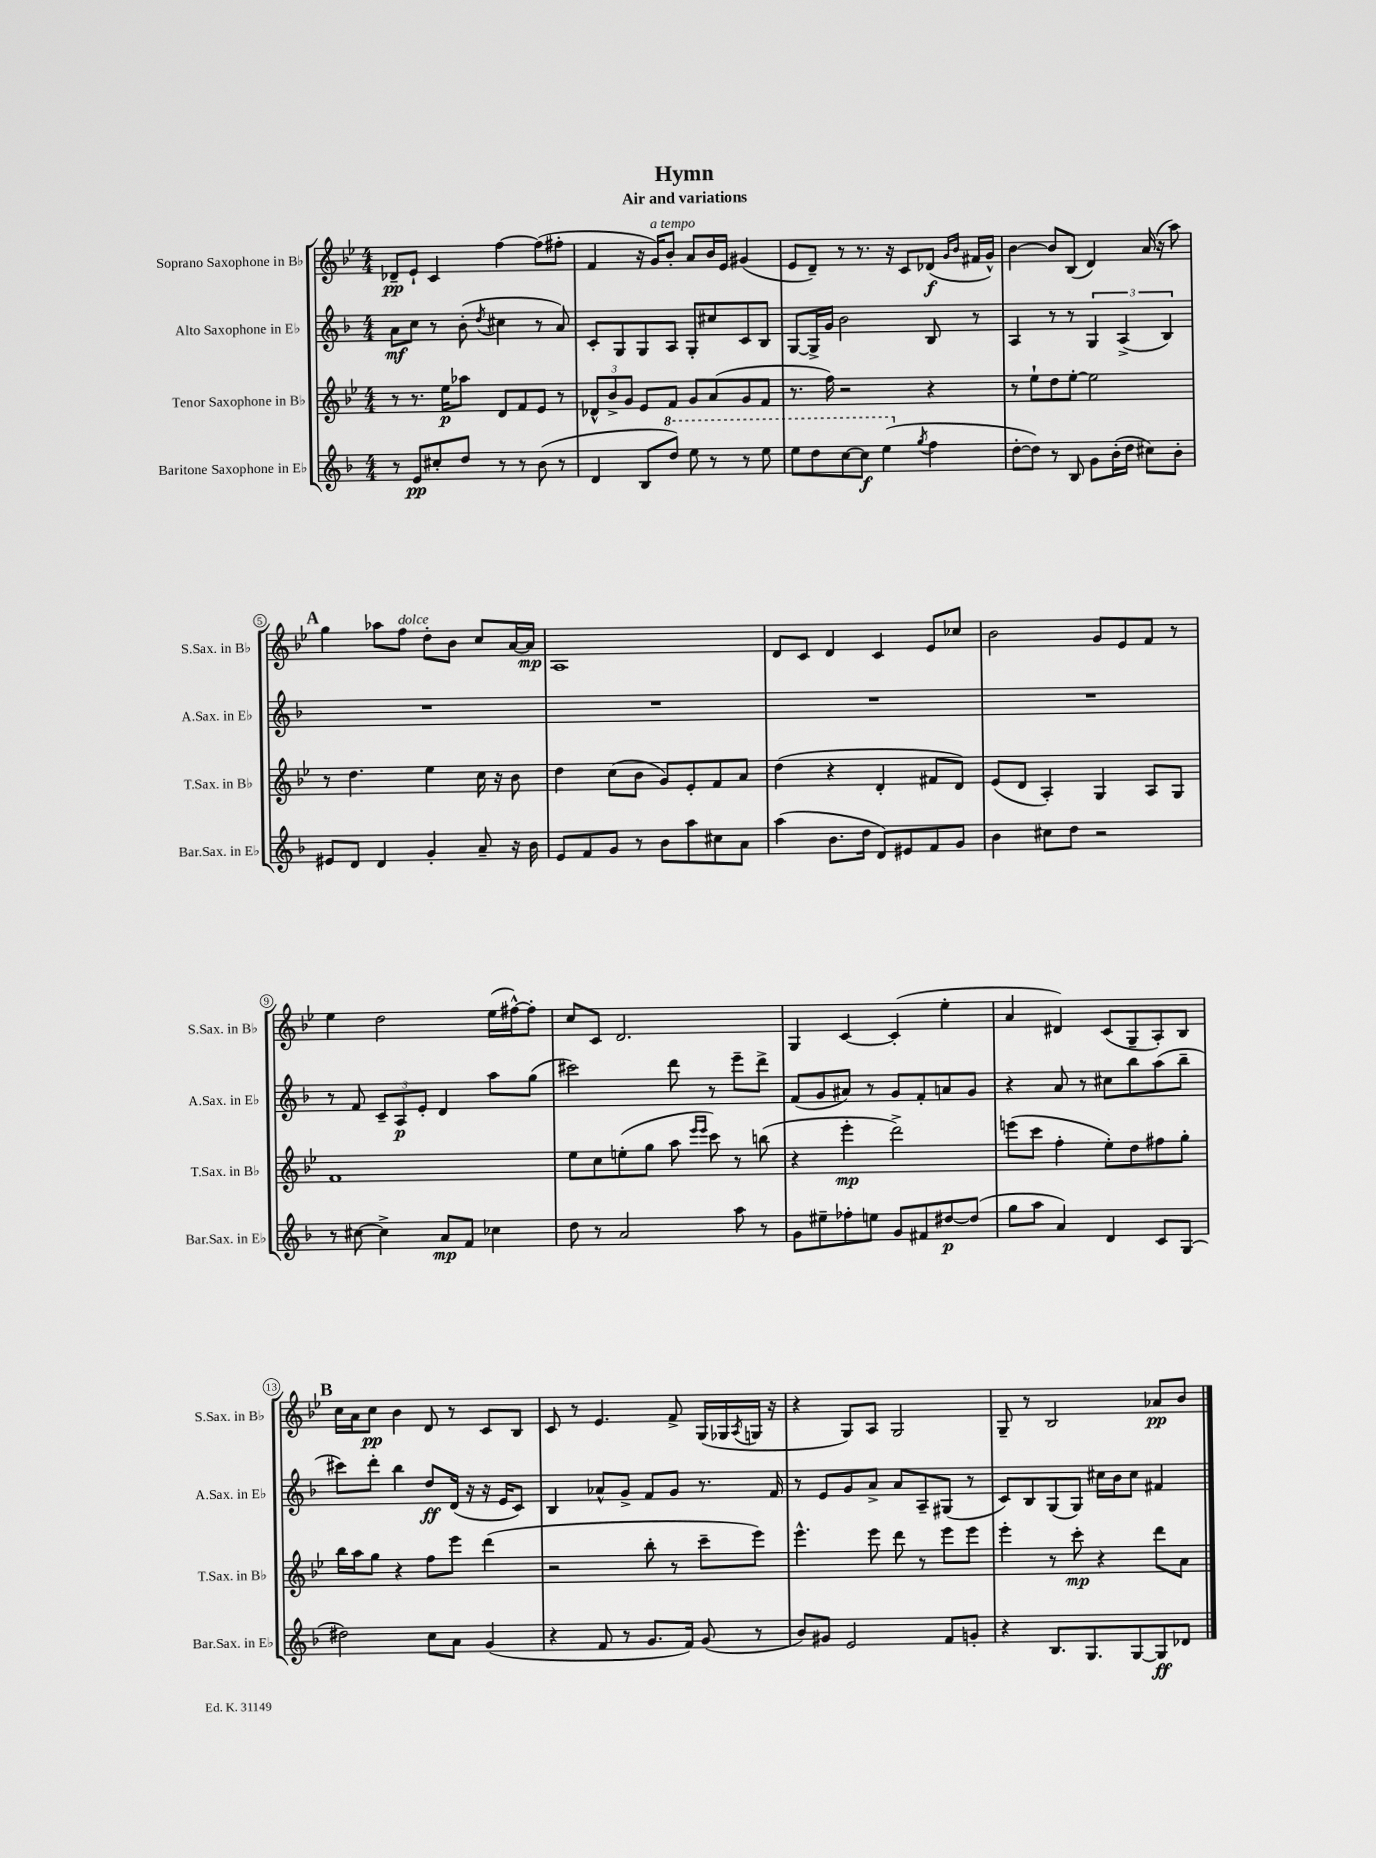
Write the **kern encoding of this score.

**kern	**kern	**kern	**kern
*staff4	*staff3	*staff2	*staff1
*clefG2	*clefG2	*clefG2	*clefG2
*k[b-]	*k[b-e-]	*k[b-]	*k[b-e-]
*M4/4	*M4/4	*M4/4	*M4/4
8r	8r	8a\L	8d-~/L
8e/L	8.r	8cc\J	8e-`/J
8cc#'/	.	8r	4c/
.	16ee-\LK	.	.
8dd/J	8aa-\J	(8b-'\	.
.	.	8qdd/	.
8r	8d/L	4cc#\	[4ff\
8r	8f/	.	.
(8b-\	8e-/J	8r	(8ff\]L
8r	8r	8a/)	8ff#'\J
=	=	=	=
4d/	12d-^^/L	8c'/L	4f/
.	12b-^/	.	.
.	.	8G/	.
.	12g/J	.	.
8B-/L	8e-/L	8G/	16r
.	.	.	16g/LK)
8ddd/J)	8f/J	8A/J	8b-'/J
8eee\	8g/L	8G'/L	8a/L
8r	(8a/	8cc#/	16b-/L
.	.	.	16e-/JJ
8r	8g/	8c/	(4g#/
8eee\	8f/J	8B-/J	.
=	=	=	=
8eee\L	8.r	[8G/L	8e-/L
8ddd\	.	16G^/]L	8d~/J)
.	16ff\)	16g/JJ	.
[8ccc\	2r	2b-\	8r
8ccc\]J	.	.	8.r
(4eee\	.	.	.
.	.	.	16r
.	.	.	8c/L
8qgg/	.	.	.
4ff\	4r	8B-/	(8d-/J
.	.	.	16qqg/LL
.	.	.	16qqb-/JJ
.	.	8r	16f#/LL
.	.	.	16g^^/JJ)
=	=	=	=
[8dd'\L	8r	4A/	[4b-\
8dd\]J)	8ee-`\L	.	.
8r	8dd\	8r	8b-/]L
8B-/	[8ee-'\J	8r	(8B-/J
8g\L	2ee-\]	6G/	4d/)
(16b-'\L	.	.	.
.	.	(6A^/	.
16dd\JJ	.	.	.
8cc#\L)	.	.	(16a/
.	.	.	16r
.	.	6B-/)	.
8b-'\J	.	.	8aa\)
=	=	=	=
8e#/L	8r	1r	4gg\
8d/J	4.dd\	.	.
4d/	.	.	8aa-\L
.	.	.	8ff\J
4g'/	4ee-\	.	8dd'\L
.	.	.	8b-\J
8a~/	16cc\	.	8cc/L
.	16r	.	.
16r	8b-\	.	[16a/L
16b-\	.	.	16a/]JJ
=	=	=	=
8e/L	4dd\	1r	1A
8f/	.	.	.
8g/J	(8cc\L	.	.
8r	8b-\J	.	.
8b-\L	8g/L)	.	.
8aa\	8e-'/	.	.
8cc#\	8f/	.	.
8a\J	8a/J	.	.
=	=	=	=
(4aa\	(4dd\	1r	8d/L
.	.	.	8c/J
8.b-\L	4r	.	4d/
16dd\Jk	.	.	.
8d/L)	4d'/	.	4c/
8e#/	.	.	.
8f/	8f#/L	.	8e-/L
8g/J	8d/J)	.	8cc-/J
=	=	=	=
4b-\	(8e-/L	1r	2b-\
.	8d/J	.	.
8cc#\L	4A'/)	.	.
8dd\J	.	.	.
2r	4G/	.	8g/L
.	.	.	8e-/
.	8A/L	.	8f/J
.	8G/J	.	8r
=	=	=	=
8r	1f	8r	4ee-\
[8cc#\	.	8f/	.
4cc#^\]	.	12c~/L	2dd\
.	.	12A/	.
.	.	12e'/J	.
8a/L	.	4d/	.
8f/J	.	.	.
4cc-\	.	8aa\L	(16ee-\LL
.	.	.	[16ff#^^\J)
.	.	(8gg\J	8ff#'\]J
=	=	=	=
8dd\	8ee-\L	2ccc#\)	8cc/L
8r	8cc\	.	8c/J
2a/	(8ee'\	.	2.d/
.	8gg\J	.	.
.	8aa\	8ddd\	.
.	16qqeee-/LL	.	.
.	16qqeee-/JJ	.	.
.	8ccc\)	8r	.
8aa\	8r	8eee~\L	.
8r	(8bb\	8ddd^\J	.
=	=	=	=
8g\L	4r	(8f/L	4G/
8ee#~\	.	8g/	.
8ff-'\	4eee-'\	8a#/J)	[4c/
8ee\J	.	8r	.
8g/L	2ddd^\)	8g/L	(4c'/]
8f#/	.	8f'/	.
[8dd#/	.	8a/	4ee-'\
(8dd#/]J	.	8g/J	.
=	=	=	=
8gg\L	(8eee\L	4r	4a/
8aa\J	8ccc\J	.	.
4a/)	4ff'\	8a/	4d#/)
.	.	8r	.
4d/	8ee-'\L)	8cc#\L	(8c/L
.	8dd\	8bb-\	8G~/
8c/L	8ff#\	(8aa\	8A'/)
(8G/J	8gg'\J	8bb-~\J	8B-/J
=	=	=	=
2dd#\)	16bb-\LL	8ccc#\L)	16cc\LL
.	16aa\J	.	16a\J
.	8gg\J	8ddd'\J	8cc\J
.	4r	4bb-\	4b-\
8cc\L	8ff\L	8dd/L	8d/
8a\J	8eee-\J	(16d/Jk	8r
.	.	16r	.
(4g/	(4ddd\	16r	8c/L
.	.	16e/LK	.
.	.	8c/J)	8B-/J
=	=	=	=
4r	2r	4B-/	8c/
.	.	.	8r
8f/	.	8a-^^/L	4.e-/
8r	.	8g^/J	.
8.g/L	8bb-'\	8f/L	.
.	8r	8g/J	8f^/
16f/Jk)	.	.	.
(8g/	8ccc~\L	8.r	(16G/LL
.	.	.	16G-/
.	.	.	8qA/
8r	8eee-\J)	.	16G/JJ
.	.	16f/	16r
=	=	=	=
8b-/L)	4.eee-^^\	8r	4r
8g#/J	.	8e/L	.
2e/	.	8g/	8G/L)
.	8eee-\	8a^/J	8A/J
.	8ddd\	8a/L	2G/
.	8r	8A~/	.
8f/L	8eee-\L	(8G#/J	.
8g'/J	8eee-\J	8r	.
=	=	=	=
4r	4eee-'\	8c/L)	8G~/
.	.	8B-/	8r
8.B-/L	8r	(8G/	2B-/
.	8ccc'\	8G/J)	.
8.G/	.	.	.
.	4r	16cc#\LL	.
.	.	16b-\J	.
[8G/	.	8cc#\J	.
8G/]	8ddd\L	4f#/	8a-/L
8d-/J	8a\J	.	8b-/J
==	==	==	==
*-	*-	*-	*-
